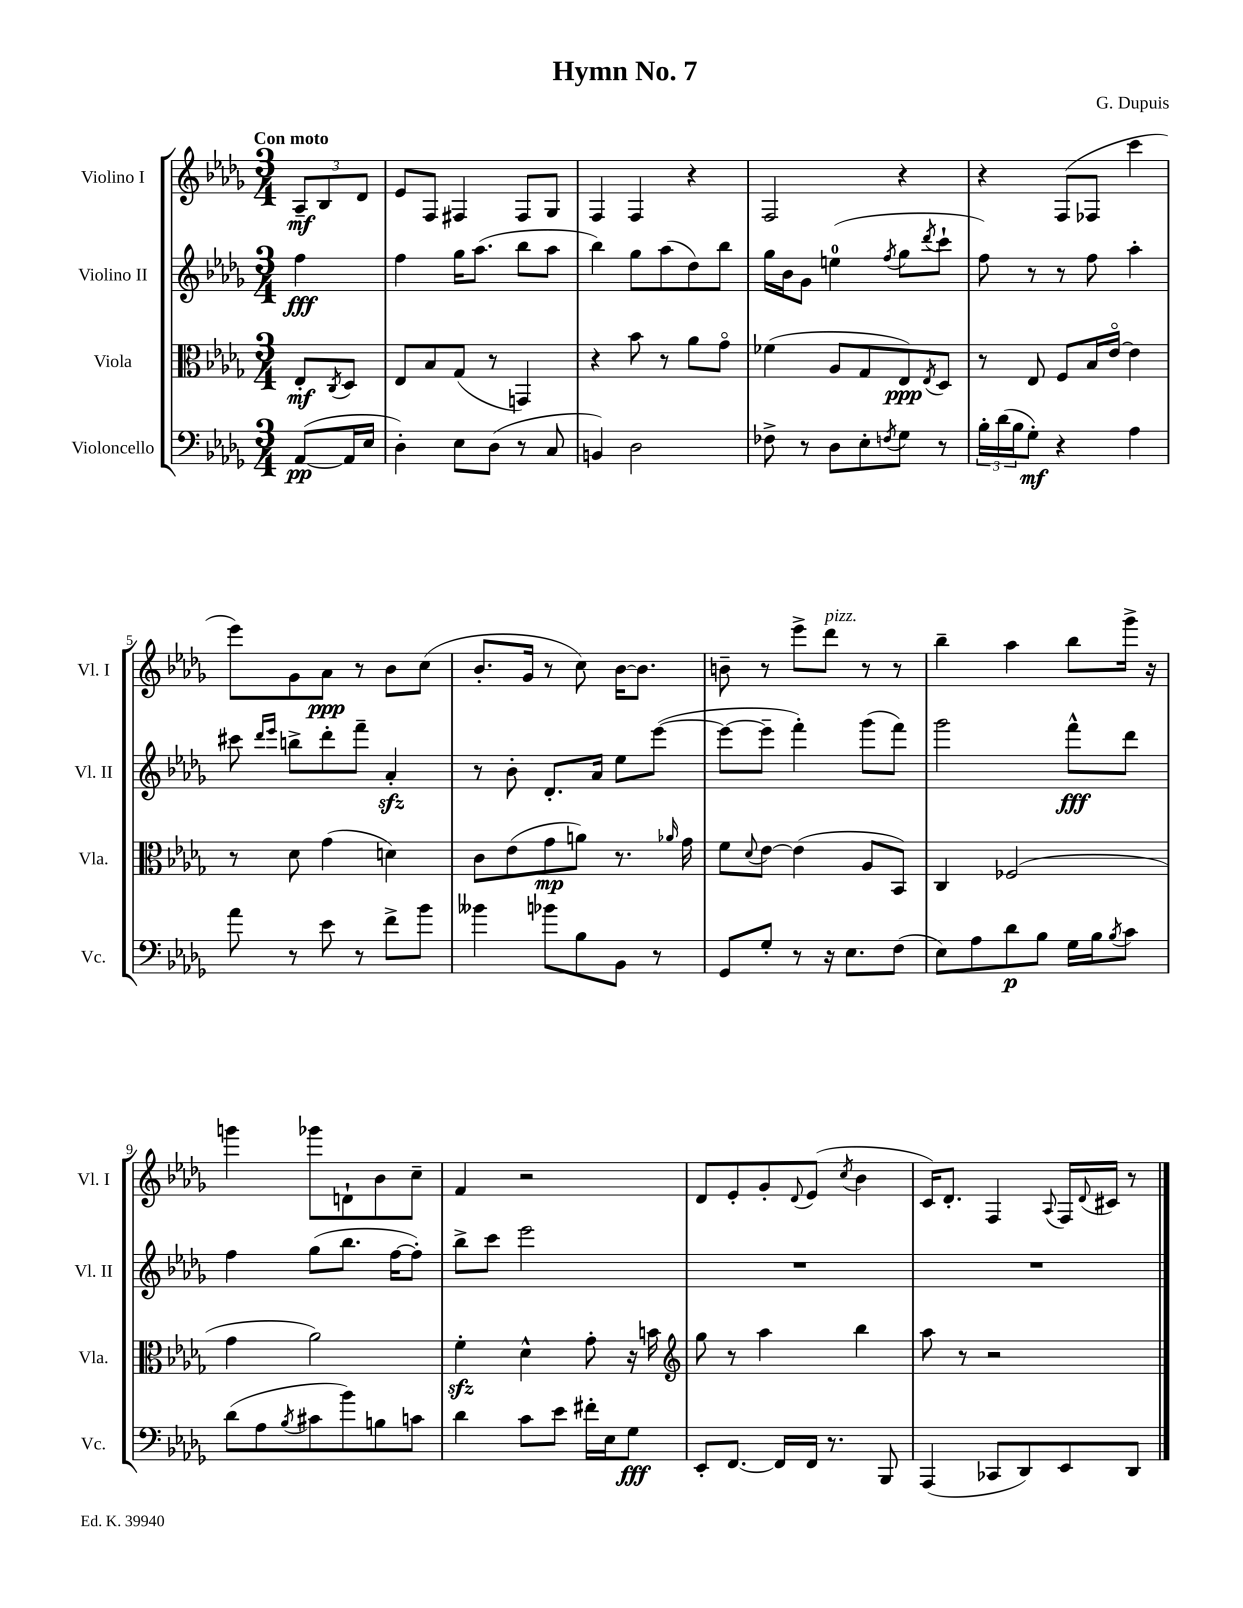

**kern	**dynam	**kern	**dynam	**kern	**dynam	**kern	**dynam
*part4	*part4	*part3	*part3	*part2	*part2	*part1	*part1
*staff4	*staff4	*staff3	*staff3	*staff2	*staff2	*staff1	*staff1
*I"Violoncello	*	*I"Viola	*	*I"Violino II	*	*I"Violino I	*
*I'Vc.	*	*I'Vla.	*	*I'Vl. II	*	*I'Vl. I	*
*clefF4	*	*clefC3	*	*clefG2	*	*clefG2	*
*k[b-e-a-d-g-]	*	*k[b-e-a-d-g-]	*	*k[b-e-a-d-g-]	*	*k[b-e-a-d-g-]	*
*M3/4	*	*M3/4	*	*M3/4	*	*M3/4	*
=	=	=	=	=	=	=	=
!	!	!	!	!	!	!LO:TX:a:B:t=Con moto	!
([8AA-/L	pp	8E-'/L	mf	4ff\	fff	12A-~/L	mf
.	.	.	.	.	.	12B-/	.
.	.	8qC/	.	.	.	.	.
16AA-/L]	.	8D-/J	.	.	.	.	.
.	.	.	.	.	.	12d-/J	.
16E-/JJ	.	.	.	.	.	.	.
=1	=1	=1	=1	=1	=1	=1	=1
4D-'\)	.	8E-/L	.	4ff\	.	8e-/L	.
.	.	8B-/	.	.	.	8F/J	.
8E-\L	.	(8G-/J	.	16gg-\KL	.	4F#X/	.
.	.	.	.	(8.aa-\J	.	.	.
(8D-\J	.	8r	.	.	.	.	.
8r	.	4GGn/)	.	8bb-\L	.	8F#/L	.
8C/	.	.	.	8aa-\J	.	8G-/J	.
=2	=2	=2	=2	=2	=2	=2	=2
4BBn/)	.	4r	.	4bb-\)	.	4F/	.
2D-\	.	8b-\	.	8gg-\L	.	4F/	.
.	.	8r	.	(8aa-\	.	.	.
.	.	8a-\L	.	8dd-\)	.	4r	.
.	.	8g-\J	.	8bb-\J	.	.	.
=3	=3	=3	=3	=3	=3	=3	=3
8F-X^\	.	(4f-X\	.	16gg-\LL	.	2F/	.
.	.	.	.	16b-\J	.	.	.
8r	.	.	.	8g-\J	.	.	.
8D-\L	.	8A-/L	.	(4een\	.	.	.
8E-'\	.	8G-/	.	.	.	.	.
8qFn/	.	.	.	8qff/	.	.	.
8G-\J	.	8E-/)	ppp	8gg-\L	.	4r	.
.	.	8qE-/	.	8qddd-/	.	.	.
8r	.	8D-/J	.	8ccc`\J	.	.	.
=4	=4	=4	=4	=4	=4	=4	=4
24B-'\LL	.	8r	.	8ff\)	.	4r	.
(24d-\	.	.	.	.	.	.	.
24B-\J	.	.	.	.	.	.	.
8G-'\J)	mf	8E-/	.	8r	.	.	.
4r	.	8F/L	.	8r	.	(8F/L	.
.	.	16B-/L	.	8ff\	.	8F-X/J	.
.	.	[16e-/JJ	.	.	.	.	.
4A-\	.	4e-\]	.	4aa-'\	.	4ccc\	.
!!LO:LB:g=z
=5	=5	=5	=5	=5	=5	=5	=5
8a-\	.	8r	.	8ccc#X\	.	8eee-\L)	.
.	.	.	.	16qqddd-/LL	.	.	.
.	.	.	.	16qqeee-/JJ	.	.	.
8r	.	8d-\	.	8bbn^\L	.	8g-\	.
8e-\	.	(4g-\	.	8ddd-'\	.	8a-\J	ppp
8r	.	.	.	8fff~\J	.	8r	.
8f^\L	.	4dn\)	.	4a-zz'/	.	8b-\L	.
8b-\J	.	.	.	.	.	(8cc\J	.
=6	=6	=6	=6	=6	=6	=6	=6
4b--X\	.	8c\L	.	8r	.	8.b-'/L	.
.	.	(8e-\	.	8b-'\	.	.	.
.	.	.	.	.	.	16g-/Jk	.
8b-X\L	.	8g-\	mp	8.d-'/L	.	8r	.
8B-\	.	8an\J)	.	.	.	8cc\)	.
.	.	.	.	16a-/Jk	.	.	.
8BB-\J	.	8.r	.	8ee-\L	.	[16b-\KL	.
.	.	.	.	.	.	8.b-\J]	.
8r	.	.	.	([8eee-\J	.	.	.
.	.	16qqa-X/	.	.	.	.	.
.	.	16g-\	.	.	.	.	.
=7	=7	=7	=7	=7	=7	=7	=7
8GG-/L	.	8f\L	.	8eee-\L_	.	8bn~\	.
.	.	8qqd-/	.	.	.	.	.
8G-'/J	.	[8e-\J	.	8eee-~\J]	.	8r	.
8r	.	(4e-\]	.	4fff'\)	.	8eee-^\L	.
!	!	!	!	!	!	!LO:TX:a:i:t=pizz.	!
16r	.	.	.	.	.	8ddd-\J	.
8.E-\L	.	.	.	.	.	.	.
.	.	8A-/L	.	(8ggg-\L	.	8r	.
(8F\J	.	8BB-/J)	.	8fff\J)	.	8r	.
=8	=8	=8	=8	=8	=8	=8	=8
8E-\L)	.	4C/	.	2ggg-\	.	4bb-~\	.
8A-\	.	.	.	.	.	.	.
8d-\	p	(2F-X/	.	.	.	4aa-\	.
8B-\J	.	.	.	.	.	.	.
16G-\LL	.	.	.	8fff^^\L	fff	8bb-\L	.
16B-\J	.	.	.	.	.	.	.
8qB-/	.	.	.	.	.	.	.
8c\J	.	.	.	8ddd-\J	.	16ggg-^\Jk	.
.	.	.	.	.	.	16r	.
!!LO:LB:g=z
=9	=9	=9	=9	=9	=9	=9	=9
(8d-\L	.	4g-\	.	4ff\	.	4gggn\	.
8A-\	.	.	.	.	.	.	.
8qB-/	.	.	.	.	.	.	.
8c#X\	.	2a-\)	.	(8gg-\L	.	8ggg-X\L	.
8b-\)	.	.	.	8.bb-\J	.	8dn`\	.
8Bn\	.	.	.	.	.	8b-\	.
.	.	.	.	[16ff\KL	.	.	.
8cn\J	.	.	.	8ff'\J])	.	8cc~\J	.
=10	=10	=10	=10	=10	=10	=10	=10
4d-\	.	4fzz'\	.	8bb-^\L	.	4f/	.
.	.	.	.	8ccc\J	.	.	.
8c\L	.	4d-^^\	.	2eee-\	.	2r	.
8e-\J	.	.	.	.	.	.	.
16f#X'\LL	.	8g-'\	.	.	.	.	.
16E-\J	.	.	.	.	.	.	.
8G-\J	fff	16r	.	.	.	.	.
.	.	16bn\	.	.	.	.	.
=11	=11	=11	=11	=11	=11	=11	=11
*	*	*clefG2	*	*	*	*	*
8EE-'/L	.	8gg-\	.	2.r	.	8d-/L	.
[8.FF/J	.	8r	.	.	.	8e-'/	.
.	.	4aa-\	.	.	.	8g-'/	.
16FF/LL]	.	.	.	.	.	.	.
.	.	.	.	.	.	8qqd-/	.
16FF/JJ	.	.	.	.	.	(8e-/J	.
8.r	.	.	.	.	.	.	.
.	.	.	.	.	.	8qcc/	.
.	.	4bb-\	.	.	.	4b-\	.
8BBB-/	.	.	.	.	.	.	.
=12	=12	=12	=12	=12	=12	=12	=12
(4AAA-/	.	8aa-\	.	2.r	.	16c/KL)	.
.	.	.	.	.	.	8.d-'/J	.
.	.	8r	.	.	.	.	.
8CC-X/L	.	2r	.	.	.	4F/	.
8DD-/)	.	.	.	.	.	.	.
.	.	.	.	.	.	8qqA-/	.
8EE-/	.	.	.	.	.	16F/LL	.
.	.	.	.	.	.	8qqd-/	.
.	.	.	.	.	.	16c#X/JJ	.
8DD-/J	.	.	.	.	.	8r	.
==	==	==	==	==	==	==	==
*-	*-	*-	*-	*-	*-	*-	*-
